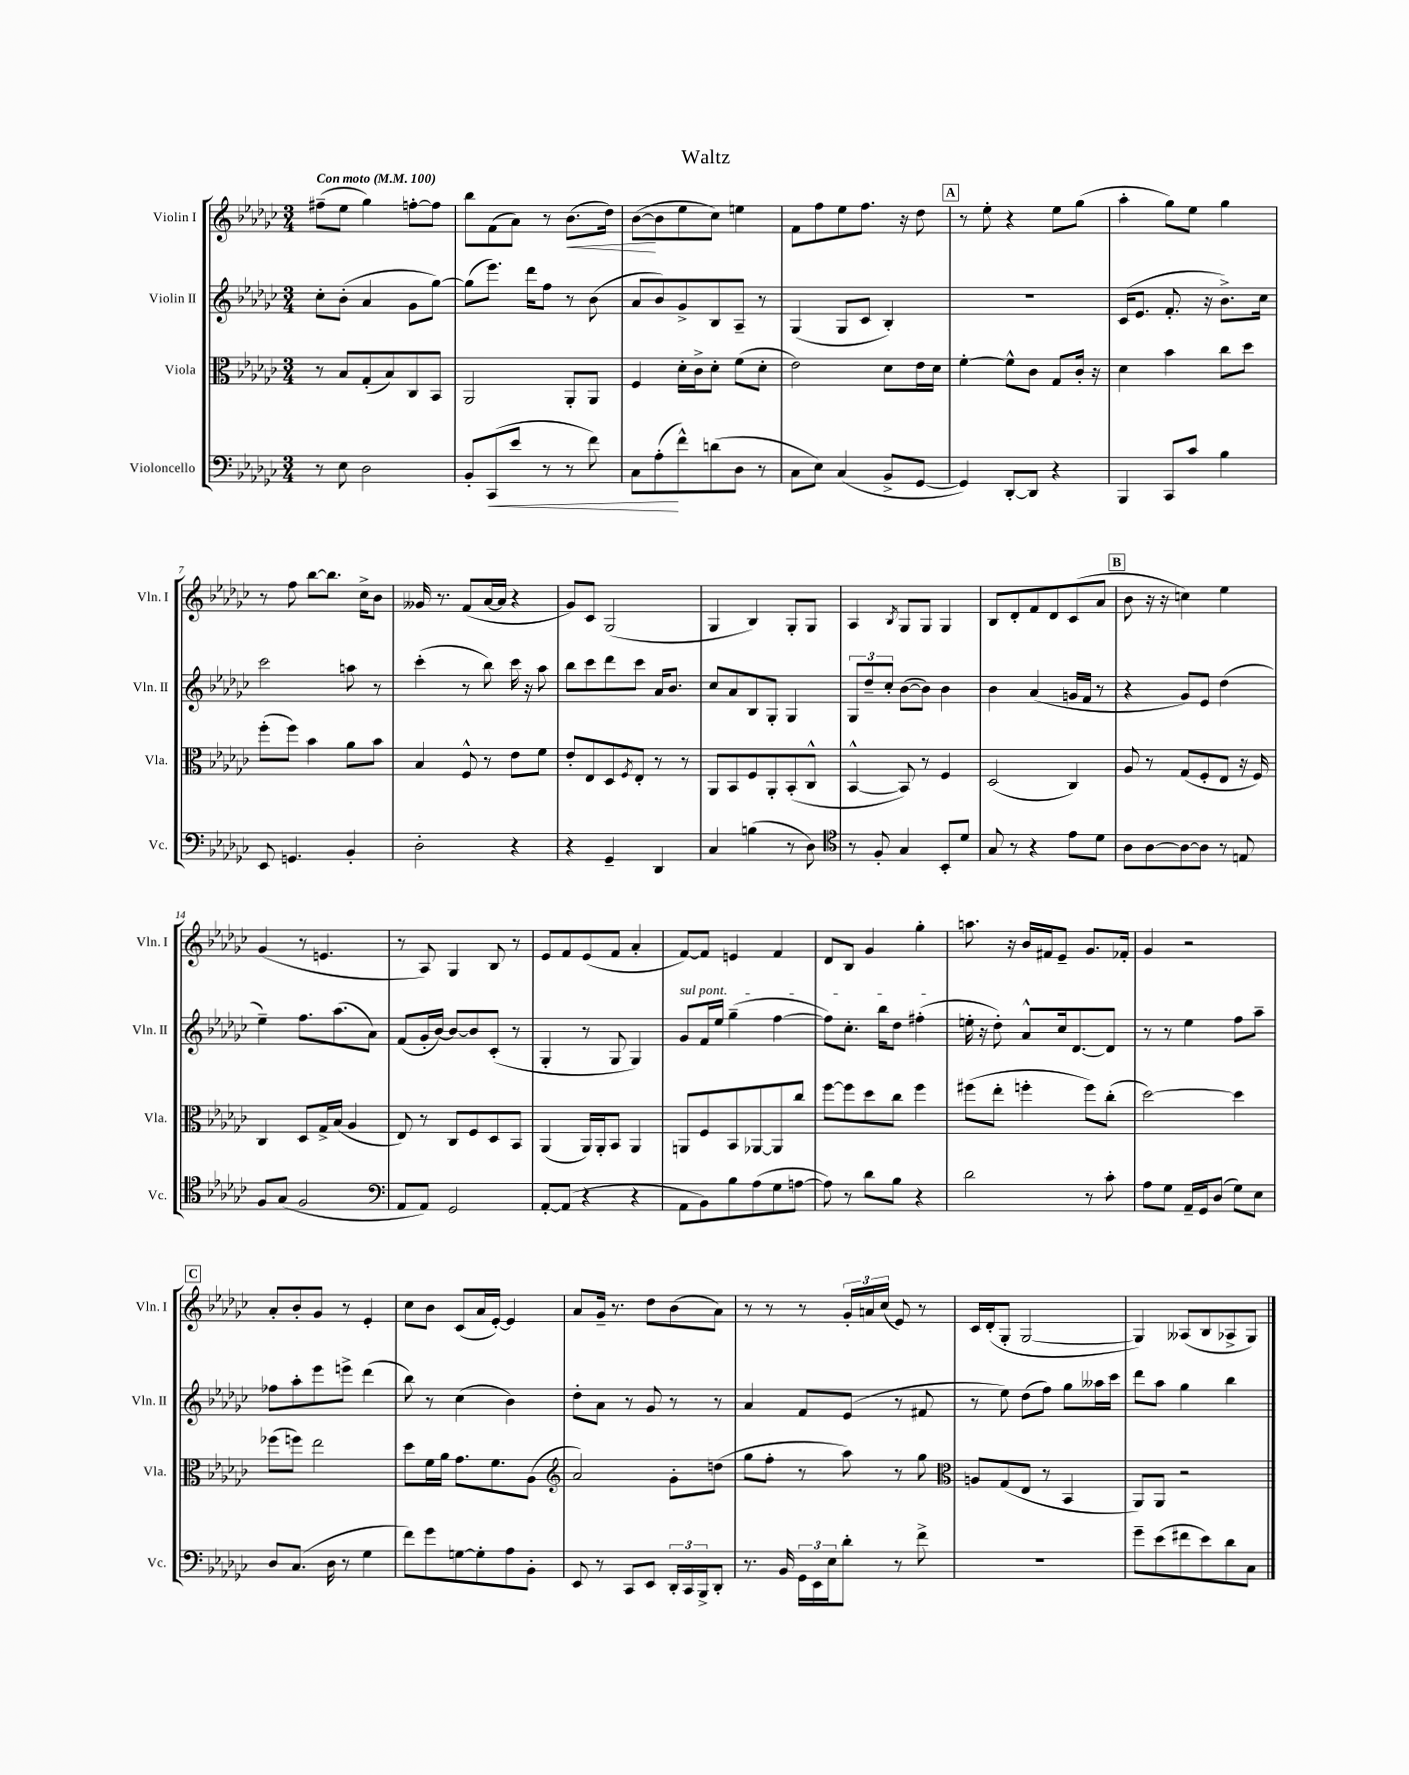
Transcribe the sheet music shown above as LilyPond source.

\header { title = "Waltz" }
<<
\new StaffGroup <<
\new Staff = "s0" \with { instrumentName = "Violin I" shortInstrumentName = "Vln. I" } {
    \clef treble \key ges \major \numericTimeSignature \time 3/4 \tempo "Con moto" 4 = 100
    fis''8--( ees''8 ges''4) f''8~-. f''8 |
    bes''8 f'8( aes'8) r8 bes'8.\<( des''16) |
    bes'8~\!( bes'8 ees''8 ces''8) e''4 |
    f'8 f''8 ees''8 f''8. r16 des''8 |
    \mark \markup { \box "A" } r8 ees''8-. r4 ees''8 ges''8( |
    aes''4-. ges''8) ees''8 ges''4 |
    r8 f''8 bes''8~ bes''8. ces''16-> bes'8 |
    geses'16 r8. f'8( aes'16~ aes'16 r4 |
    ges'8) ces'8 ges2( |
    ges4 bes4) ges8-. ges8 |
    aes4 \acciaccatura { bes8 } ges8 ges8 ges4 |
    bes8 des'8-. f'8 des'8 ces'8( aes'8 |
    \mark \markup { \box "B" } bes'8 r16 r16 c''4) ees''4 |
    ges'4( r8 e'4. |
    r8 aes8) ges4 bes8 r8 |
    ees'8 f'8 ees'8( f'8 aes'4-. |
    f'8~) f'8 e'4 f'4 |
    des'8 bes8 ges'4 ges''4-. |
    a''8. r16 bes'16 fis'16 ees'8-- ges'8. fes'16-. |
    ges'4 r2 |
    \mark \markup { \box "C" } aes'8-. bes'8-. ges'8 r8 ees'4-. |
    ces''8 bes'8 ces'8( aes'16 ees'16~-.) ees'4 |
    aes'8 ges'16-- r8. des''8 bes'8( aes'8) |
    r8 r8 r8 \tuplet 3/2 { ges'16-. a'16 ces''16( } ees'8) r8 |
    ces'16 des'16-.( ges8-. ges2~ |
    ges4) aeses8( bes8 aes8-> ges8) \bar "|." |
}
\new Staff = "s1" \with { instrumentName = "Violin II" shortInstrumentName = "Vln. II" } {
    \clef treble \key ges \major \numericTimeSignature \time 3/4
    ces''8-. bes'8-.( aes'4 ges'8 ges''8~) |
    ges''8( ees'''8.) des'''16 f''8 r8 bes'8( |
    aes'8 bes'8) ges'8-> bes8 aes8-- r8 |
    ges4( ges8 ces'8 bes4-.) |
    \mark \markup { \box "A" } R2. |
    ces'16( ees'8. f'8.-. r16 bes'8.->) ces''16 |
    ces'''2 a''8 r8 |
    ces'''4-.( r8 bes''8) ces'''16 r16 aes''8 |
    bes''8 ces'''8 des'''8 ces'''8 aes'16 bes'8. |
    ces''8 aes'8 bes8 ges8-. ges4 |
    \tuplet 3/2 { ges8 des''8-- ces''8-. } bes'8~( bes'8) bes'4 |
    bes'4 aes'4( g'16 f'16 r8 |
    \mark \markup { \box "B" } r4 ges'8) ees'8 des''4( |
    ees''4--) f''8. aes''8.( aes'8) |
    f'8( ges'16-. bes'16~) bes'8~ bes'8 ces'8-.( r8 |
    ges4-. r8 ges8 ges4) |
    \once \override TextSpanner.bound-details.left.text = \markup { \italic "sul pont." } ges'8\startTextSpan f'16 ees''16 ges''4--( f''4~ |
    f''8) ces''8.-. bes''16 des''8 fis''4-.\stopTextSpan( |
    e''16-. r16 des''8-.) aes'8-^ ces''16 des'8.~ des'8 |
    r8 r8 ees''4 f''8 aes''8-- |
    \mark \markup { \box "C" } fes''8 aes''8-. ees'''8 e'''8-> des'''4( |
    bes''8) r8 ces''4( bes'4) |
    des''8-. aes'8 r8 ges'8 r8 r8 |
    aes'4 f'8 ees'8( r8 fis'8 |
    r8 ees''8) des''8( f''8) ges''8 aeses''16 ces'''16 |
    des'''8 aes''8 ges''4 bes''4 \bar "|." |
}
\new Staff = "s2" \with { instrumentName = "Viola" shortInstrumentName = "Vla." } {
    \clef alto \key ges \major \numericTimeSignature \time 3/4
    r8 bes8 ges8-.( bes8) ces8 bes,8 |
    aes,2 aes,8-. aes,8 |
    f4 des'16-. ces'16-> des'8-. f'8( des'8-. |
    ees'2) des'8 ees'16 des'16 |
    \mark \markup { \box "A" } f'4~-. f'8-^ ces'8 ges8 ces'16-. r16 |
    des'4 bes'4 ces''8 des''8 |
    f''8-.( f''8) bes'4 aes'8 bes'8 |
    bes4 f8-^ r8 ees'8 f'8 |
    ees'8-. ees8 des8 \acciaccatura { f8 } ees8-. r8 r8 |
    aes,8 bes,8 f8 aes,8-. bes,8-.( ces8-^ |
    bes,4~-^ bes,8) r8 f4 |
    des2( ces4) |
    \mark \markup { \box "B" } aes8 r8 ges8( f8-. ees8 r16 f16) |
    ces4 des8 ges16-> bes16( aes4 |
    ees8) r8 ces8 f8 des8 bes,8 |
    aes,4( aes,16) aes,16-. bes,8 aes,4 |
    a,8 f8 bes,8 aes,8~ aes,8 ces''8 |
    f''8~ f''8 des''8 ces''8 f''4 |
    fis''8( ees''8-. f''4-. f''8) ces''8-.( |
    des''2~) des''4 |
    \mark \markup { \box "C" } fes''8( f''8) ees''2 |
    des''8 f'16 aes'16 ges'8. f'8. aes8( |
    \clef treble aes'2) ges'8-. d''8( |
    ges''8 f''8-. r8 aes''8) r8 ges''8 |
    \clef alto a8 ges8( ees8 r8 bes,4 |
    aes,8) aes,8 r2 \bar "|." |
}
\new Staff = "s3" \with { instrumentName = "Violoncello" shortInstrumentName = "Vc." } {
    \clef bass \key ges \major \numericTimeSignature \time 3/4
    r8 ees8 des2 |
    bes,8-. ces,8\<( ees'8 r8 r8 f'8) |
    ces8 aes8-.\!( f'8-^) d'8( des8 r8 |
    ces8 ees8) ces4( bes,8-> ges,8~ |
    \mark \markup { \box "A" } ges,4) des,8~-. des,8 r4 |
    bes,,4 ces,8 ces'8 bes4 |
    ees,8 g,4. bes,4-. |
    des2-. r4 |
    r4 ges,4-- des,4 |
    ces4 b4( r8 des8) |
    \clef tenor r8 f8-. ges4 bes,8-. des'8 |
    ges8 r8 r4 ees'8 des'8 |
    \mark \markup { \box "B" } aes8 aes8~ aes8~ aes8 r8 e8 |
    f8 ges8( f2 |
    \clef bass aes,8 aes,8) ges,2 |
    aes,8~-. aes,8( r4 r4 |
    aes,8 bes,8) bes8 aes8( ges8 a8~ |
    a8) r8 des'8 bes8 r4 |
    des'2 r8 ces'8-. |
    aes8 ges8 aes,16-- ges,16 des8( ges8) ees8 |
    \mark \markup { \box "C" } des8 ces8.( des16 r8 ges4 |
    f'8) ges'8 g8~ g8-. aes8 bes,8-. |
    ees,8 r8 ces,8 ees,8 \tuplet 3/2 { des,16-. ces,16 bes,,16-> } des,8-. |
    r8. bes,16 \tuplet 3/2 { ges,16 ees,16 ees16 } des'8-. r8 f'8-> |
    R2. |
    ges'8-- ees'8( fis'8 ees'8) des'8 ces8 \bar "|." |
}
>>
>>
